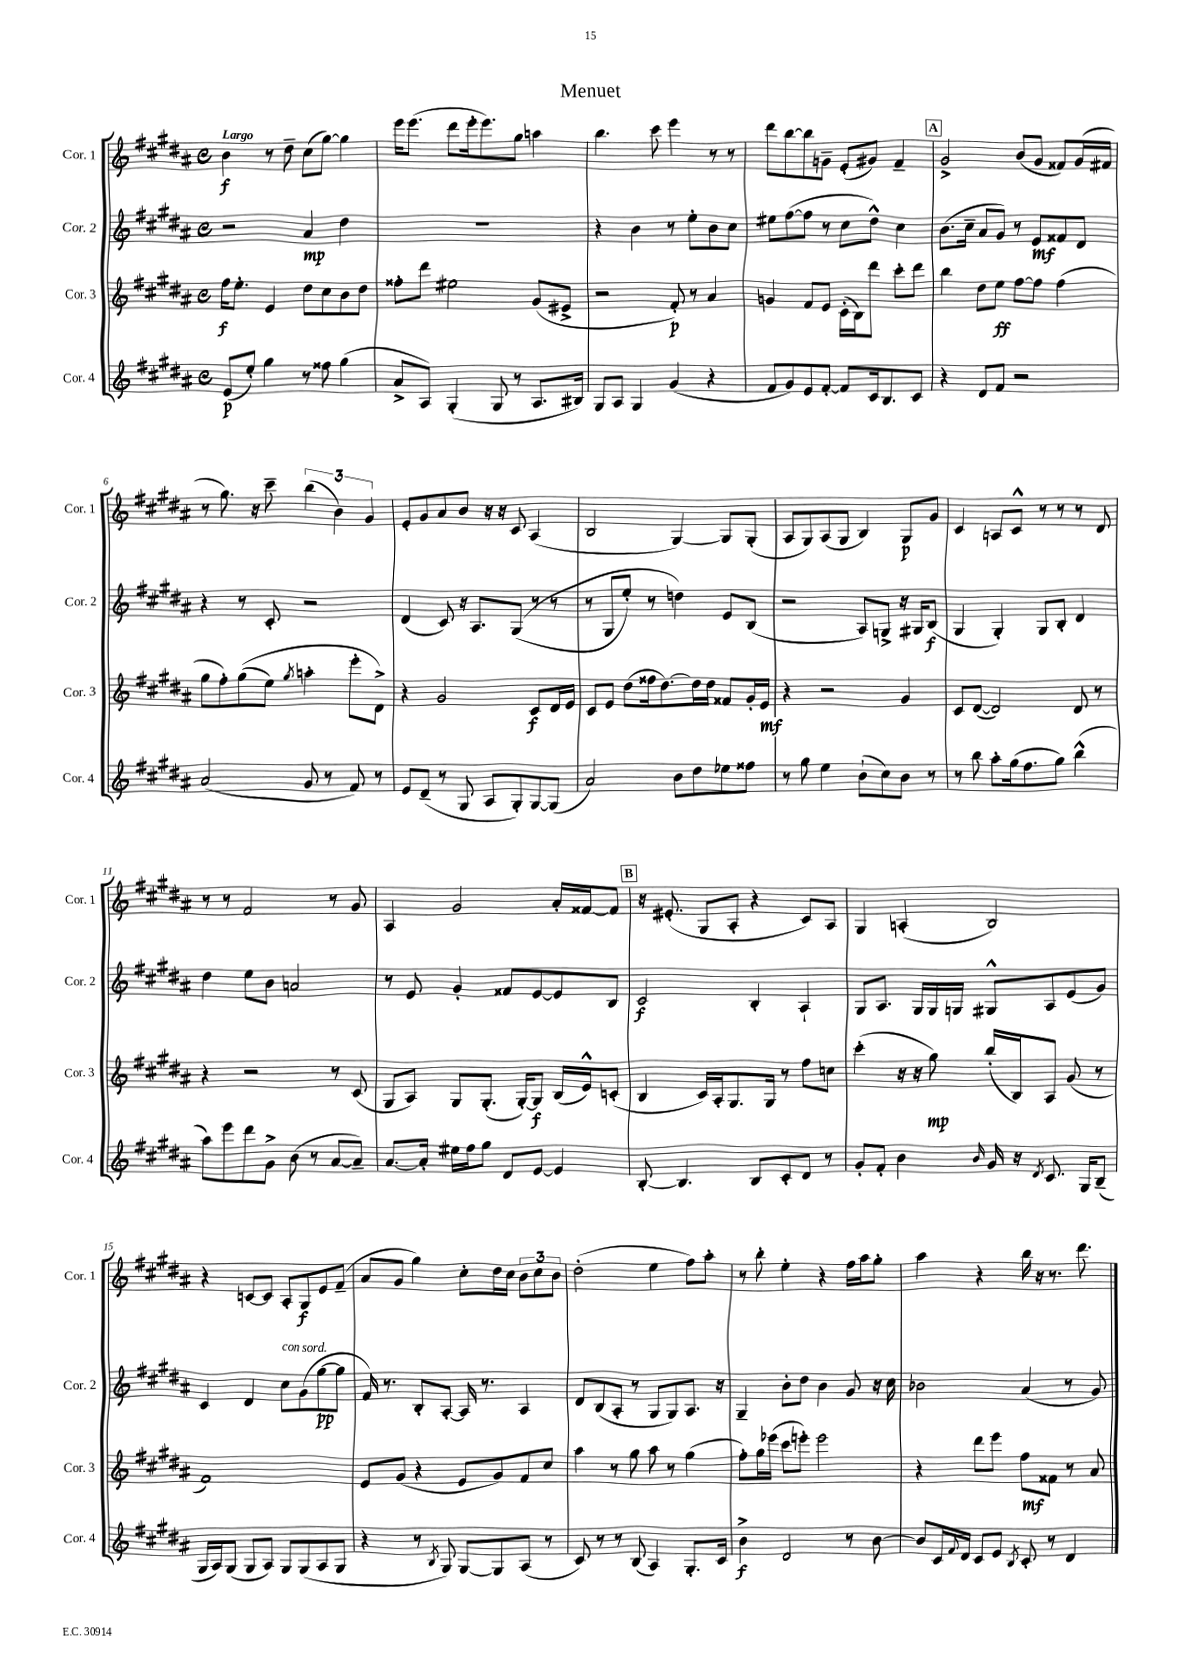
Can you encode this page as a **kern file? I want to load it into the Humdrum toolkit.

**kern	**kern	**kern	**kern
*staff4	*staff3	*staff2	*staff1
*clefG2	*clefG2	*clefG2	*clefG2
*k[f#c#g#d#a#]	*k[f#c#g#d#a#]	*k[f#c#g#d#a#]	*k[f#c#g#d#a#]
*M4/4	*M4/4	*M4/4	*M4/4
*met(c)	*met(c)	*met(c)	*met(c)
(8e	16ff#	2r	4b
.	8.ee'	.	.
8ee')	.	.	.
4gg#	4e	.	8r
.	.	.	8dd#~
8r	8dd#	4a#	(8cc#
8ff##	8cc#	.	[8gg#)
(4gg#	8b	4dd#	4gg#]
.	8dd#	.	.
=	=	=	=
8a#^	8ff##'	1r	16eee
.	.	.	(8.eee
8A#)	8ddd#	.	.
(4G#'	2ee#	.	8ddd#
.	.	.	16eee'
.	.	.	8.eee)
8G#	.	.	.
8r	.	.	8gg#
8.A#	(8g#	.	4aa
.	8e#^	.	.
16B#)	.	.	.
=	=	=	=
8G#	2r	4r	4.bb
8A#	.	.	.
4G#	.	4b	.
.	.	.	8ccc#
(4g#	8f#')	8r	4eee
.	8r	8ee'	.
4r	4a#	8b	8r
.	.	8cc#	8r
=	=	=	=
8f#	4g	8ee#	8ddd#
8g#)	.	([8ff#	[8bb
8e	8f#	8ff#]	8bb]
[8f#'	8e	8r	8g~
8f#]	(16c#'	8cc#	(8e'
.	16B)	.	.
16c#	8ddd#	8dd#^^)	8g#)
8.B	.	.	.
.	8ccc#'	4cc#	4f#~
8c#	8ddd#	.	.
=	=	=	=
4r	4bb	(8.b	2g#^
.	.	16cc#~	.
8d#	8dd#	8a#	.
8f#	8ee	8g#)	.
2r	[8ff#	8r	(8b
.	8ff#]	8e	8g#
.	(4ff#	8f##	8f##)
.	.	8d#	(16g#
.	.	.	16f#
=	=	=	=
(2a#	8gg#	4r	8r
.	8ff#')	.	8.gg#)
.	&((8gg#	8r	.
.	.	.	16r
.	8ee)	8c#'	8ccc#~
.	8qgg#	.	.
8g#	4aa'	2r	(6bb
8r	.	.	.
.	.	.	6b)
8f#)	8eee'	.	.
.	.	.	6g#
8r	8d#^&)	.	.
=	=	=	=
8e	4r	(4d#	8e'
(8d#~	.	.	8g#
8r	2g#	8c#)	8a#
8G#	.	16r	8b
.	.	8.A#	.
8A#	.	.	16r
.	.	.	16r
8G#')	.	&((8G#	8c#
[8G#	8c#	8r	(4A#
(8G#]	16d#	8r	.
.	16e	.	.
=	=	=	=
2a#)	8c#	8r	2B
.	8e	8G#	.
.	(8dd#	8ee')	.
.	16ff##	8r	.
.	[8.dd#)	.	.
8b	.	4dd&)	[4G#)
8dd#	16dd#]	.	.
.	16dd#	.	.
8ee-	8f##	8e	8G#]
8ff##	16g#'	(8B	(8G#'
.	16e	.	.
=	=	=	=
8r	4r	2r	8A#
8gg#	.	.	8G#)
4ee	2r	.	(8A#
.	.	.	8G#
(8b`	.	8A#)	4B)
8cc#)	.	8G^	.
8b	4g#	16r	8G#
.	.	16G#	.
8r	.	(8B	8g#
=	=	=	=
8r	8c#	4G#	4c#
8bb	([8d#	.	.
8aa#'	2d#])	4G#')	8A
(16gg#	.	.	8c#^^
8.ff#	.	.	.
.	.	8G#	8r
8gg#)	.	8B'	8r
(4bb^^	8d#	4d#	8r
.	8r	.	8d#
=	=	=	=
8aa#)	4r	4dd#	8r
8eee	.	.	8r
8ddd#	2r	8ee	2f#
8g#^	.	8b	.
(8b	.	2a	.
8r	.	.	.
[8a#	8r	.	8r
8a#~])	(8c#	.	8g#
=	=	=	=
[8.a#	8G#	8r	4A#
.	8A#)	8e	.
16a#']	.	.	.
16ee#	8G#	4g#'	2g#
16ff#	.	.	.
8gg#	(8.G#'	.	.
8d#	.	8f##	.
.	[16G#')	.	.
[8e	8G#]	[8e	.
4e]	(16B	8e]	16a#'
.	16e^^)	.	[16f##
.	(8c'	8B	8f##]
=	=	=	=
[8B'	4B	2c#	16r
.	.	.	(8.e#'
4.B]	.	.	.
.	16c#)	.	8G#
.	16A#'	.	.
.	8.G#	.	8A#'
8B	.	4B'	4r
.	16G#	.	.
8c#'	8r	.	.
8d#	8ff#	4A#`	8c#)
8r	8cc	.	8A#
=	=	=	=
8g#'	(4ccc#'	8G#	4G#
8f#'	.	8.A#	.
4b	16r	.	(4A'
.	16r	16G#	.
.	8gg#)	16G#	.
.	.	16G	.
16qqb	.	.	.
16g#	(16bb'	8G#^^	2B)
16r	16B)	.	.
8qd#	.	.	.
8.c#	8A#	8A#	.
.	(8g#	(8e	.
16G#	.	.	.
(8B~	8r	8g#)	.
=	=	=	=
16G#	1f#)	4c#	4r
16A#)	.	.	.
(8G#	.	.	.
8G#	.	4d#	[8c
8A#)	.	.	8c]
8G#	.	8cc#	8A#'
(8G#	.	(8g#	8G#
8A#	.	[8gg#	8e
8G#	.	8gg#]	(8f#~
=	=	=	=
4r	8e	16f#)	8a#
.	.	8.r	.
.	(8g#	.	8g#
8r	4r	8B'	4gg#)
8qB	.	.	.
8G#)	.	[8A#'	.
[8G#	8e	16A#]	8cc#'
.	.	8.r	.
8G#]	8g#)	.	16dd#
.	.	.	16cc#
(8A#	8f#	4A#	12b
.	.	.	12cc#
8r	8cc#	.	.
.	.	.	12b
=	=	=	=
8c#)	4aa#	8d#	(2dd#'
8r	.	(8B	.
8r	8r	8A#'	.
(8B	8gg#	8r	.
4A#)	8aa#	8G#	4ee
.	8r	8G#)	.
8.G#'	(4gg#	8.A#	8ff#)
.	.	.	8aa#'
16c#	.	16r	.
=	=	=	=
4b^	8ff#')	4G#~	8r
.	16gg#	.	8bb'
.	(16eee-	.	.
2d#	8ccc#	8b'	4ee'
.	8eee')	8dd#	.
.	2eee	4b	4r
8r	.	8g#	16ff#
.	.	.	16aa#
[8b	.	16r	8gg#'
.	.	16cc#	.
=	=	=	=
8b]	4r	2b-	4aa#
16c#	.	.	.
8qqf#	.	.	.
16d#	.	.	.
8c#	8ddd#	.	4r
8e	8eee	.	.
8qB	.	.	.
8c#'	8ff#	(4a#	16bb
.	.	.	16r
8r	8f##	.	8.r
4d#	8r	8r	.
.	.	.	8.ddd#
.	8a#	8g#)	.
==	==	==	==
*-	*-	*-	*-
